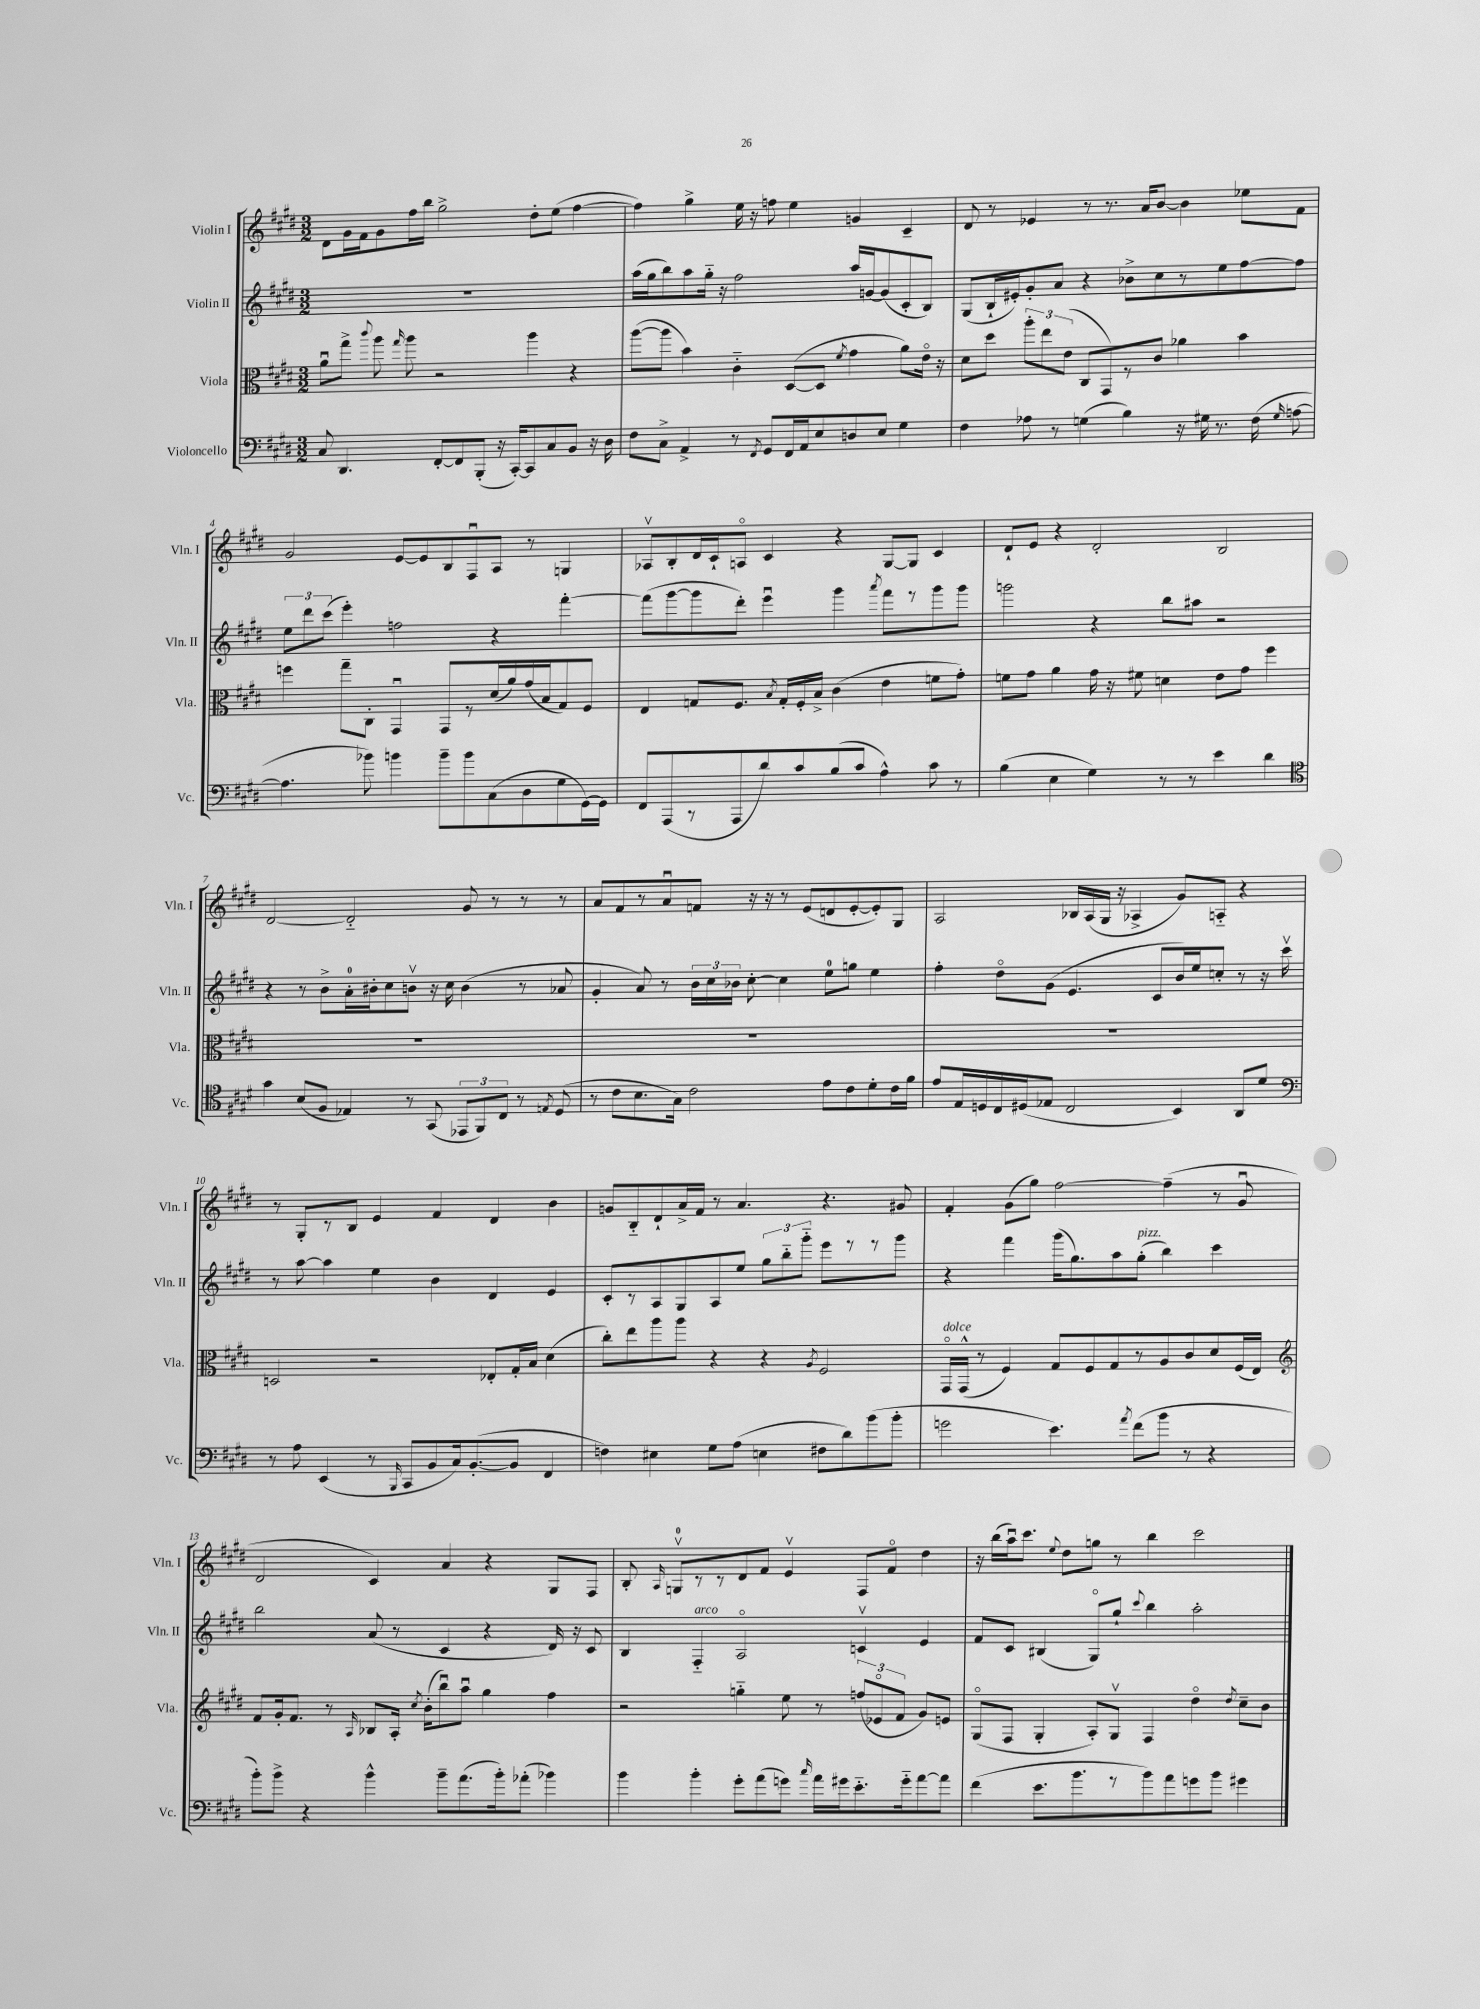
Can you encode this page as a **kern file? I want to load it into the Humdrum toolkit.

**kern	**kern	**kern	**kern
*part4	*part3	*part2	*part1
*staff4	*staff3	*staff2	*staff1
*I"Violoncello	*I"Viola	*I"Violin II	*I"Violin I
*I'Vc.	*I'Vla.	*I'Vln. II	*I'Vln. I
*clefF4	*clefC3	*clefG2	*clefG2
*k[f#c#g#d#]	*k[f#c#g#d#]	*k[f#c#g#d#]	*k[f#c#g#d#]
*M3/2	*M3/2	*M3/2	*M3/2
=1	=1	=1	=1
8C#/	8au\L	1.r	8d#\L
4.DD#/	8gg#^\J	.	16g#\L
.	.	.	16f#\J
.	8qqccc#/	.	.
.	8aa\	.	8g#\
.	16qqgg#/	.	.
.	8aa\	.	16ff#\L
.	.	.	16bb\JJ
[8FF#'/L	2r	.	2gg#^\
8FF#/]	.	.	.
(8BBB'/J	.	.	.
16r	.	.	.
[16CC#'/KL)	.	.	.
8CC#/]	4aa\	.	8dd#'\L
8C#/	.	.	(8ee\J
8BB/J	4r	.	[4ff#\
16r	.	.	.
16D#\	.	.	.
=2	=2	=2	=2
8F#\L	([8aa\L	(16aa\LL	4ff#\])
.	.	16gg#\J	.
8C#^\J	8aa\J]	8bb\)	.
4AA^/	4b\)	8aa\	4gg#^\
.	.	16gg#\Jk	.
.	.	16r	.
8r	4c#\	2ff#\	16ee\
.	.	.	16r
8qFF#/	.	.	.
8GG#/L	.	.	8ffn\
16FF#/L	([8D#/L	.	4ee\
16AA/J	.	.	.
8E/	8D#/J]	.	.
.	8qf#/	.	.
8Dn/	4g#\	16aa/LL	4gn/
.	.	[16gn/J	.
8E/J	.	(8g/]	.
4G#\	8a\L)	8c#'/	4c#~/
.	16e\Jk	8B/J)	.
.	16r	.	.
=3	=3	=3	=3
4F#\	8d#\L	(8G#/L	8d#/
.	8dd#\J	16B`/L	8r
.	.	16e#X'/J)	.
8A-X\	12aa'\L	8g#'/	4e-X/
.	12ee\	.	.
8r	.	8a/J	.
.	(12e\J	.	.
(4Gn\	8C#/L	4r	8r
.	8GG#/)	.	8.r
4B\)	8r	8b-X^\L	.
.	.	.	16a/KL
.	8c#/J	8cc#\	[8b/J
16r	4a-X\	8r	4b\]
16G#X\	.	.	.
8.r	.	8ee\	.
.	4b\	[8ff#\	8ee-X\L
(16F#\	.	.	.
16qqG#/	.	.	.
[8An\	.	8ff#\J]	8f#\J
!!LO:LB:g=z
=4	=4	=4	=4
4.A\]	4ffn\	12ee\L	2g#/
.	.	12ddd#\	.
.	.	(12ccc#\J	.
.	8gg#~\L	4eee'\)	.
8b-X\)	8C#'\J	.	.
4bn\	4GG#u/	2ffn\	[8e/L
.	.	.	8e/]
8b~\L	8GG#/L	.	8B/
8b\	8r	.	8F#u/
(8C#\	(16d#/L	4r	8A/J
.	16a/)	.	.
8D#\	(16g#/	.	8r
.	16B/J	.	.
8G#\	8G#/)	[4fff#'\	4Gn/
[16GG#\L)	8F#/J	.	.
16GG#\JJ]	.	.	.
=5	=5	=5	=5
8FF#/L	4E/	(8fff#\L]	8A-Xv/L
(8AAA/	.	[8ggg#\	8B'/
8r	8Gn/L	8ggg#\]	16d#/L
.	.	.	16c#`/J
8AAA/	8.F#/J	8ddd#'\J)	8An/J
8d#/)	.	4eeeu\	4c#/
.	8qB/	.	.
.	16G'/LL	.	.
8c#/	16F#'/	.	.
.	16B^/JJ	.	.
(8B/	(4c#\	4ggg#\	4r
8c#/J	.	.	.
.	.	8qaaa/	.
4A^^\)	4e\	8fff#\L	[8G#/L
.	.	8r	8G#/J]
8c#\	8fn\L	8ggg#\	4c#/
8r	8g#'\J)	8ggg#\J	.
=6	=6	=6	=6
(4B\	8fn\L	2gggn\	8d#`/L
.	8g#\J	.	8e/J
4E\	4a\	.	4r
4G#\)	16g#\	4r	2d#'/
.	16r	.	.
.	8f#X\	.	.
8r	4dn\	8bb\L	.
8r	.	8aa#X\J	.
4e\	8e\L	2r	2B/
.	8g#\J	.	.
4d#\	4ff#\	.	.
!!LO:LB:g=z
=7	=7	=7	=7
*clefC4	*	*	*
4g#\	1.r	4r	[2d#/
(8B/L	.	8r	.
8F#/J	.	8b^\L	.
4E-X/)	.	16a'\L	2d#/]
.	.	16b#X'\J	.
.	.	8cc#\	.
8r	.	8bnv\J	.
(8GG#/	.	16r	.
.	.	16cc#\	.
12EE-X/L	.	(4b\	8g#/
12FF#/)	.	.	.
.	.	.	8r
12C#/J	.	.	.
8r	.	8r	8r
8qEn/	.	.	.
(8D#/	.	8a-X/	8r
=8	=8	=8	=8
8r	1.r	4g#'/	8a/L
8c#\L	.	.	8f#/
8.B\	.	8a/)	8r
.	.	8r	8au/
16G#\Jk)	.	.	.
2c#\	.	24b\LL	8fn/J
.	.	24cc#\	.
.	.	24b-X\JJ	.
.	.	[8cc#'\	16r
.	.	.	16r
.	.	4cc#\]	8r
.	.	.	(8e/L
8e\L	.	8ee\L	8dn/
8c#\	.	8ggn\J	[8e'/
8d#'\	.	4ee\	8e'/])
16c#\L	.	.	8G#/J
16f#\JJ	.	.	.
=9	=9	=9	=9
8e/L	1.r	4ff#'\	2A/
16E/L	.	.	.
16Dn/	.	.	.
16C#/	.	8dd#\L	.
(16D#X/J	.	.	.
8E-X/J	.	(8g#\J	.
2C#/	.	4.e/	16B-X/LL
.	.	.	(16A/
.	.	.	16G#/JJ
.	.	.	16r
.	.	.	4A-X^/
.	.	8c#/L	.
4BB/)	.	16b/L)	8g#/L)
.	.	16ee/J	.
.	.	8ccn'/J	8An/J
8AA/L	.	8r	4r
8d#/J	.	16r	.
.	.	16ccc#v\	.
!!LO:LB:g=z
=10	=10	=10	=10
*clefF4	*	*	*
8r	2Dn/	8r	8r
8A\	.	[8aa\	8G#'/L
(4EE/	.	4aa\]	8r
.	.	.	8B/J
8r	2r	4ee\	4e/
16qqBBB/	.	.	.
8CC#/L	.	.	.
8BB/	.	4b\	4f#/
16C#/k)	.	.	.
([8.BB'/	.	.	.
.	8E-X'/L	4d#/	4d#/
8BB/J]	16G#'/L	.	.
.	16B/JJ	.	.
4FF#/	(4d#\	4e/	4b\
=11	=11	=11	=11
4Fn\)	8cc#'\L)	8c#'/L	8gn/L
.	8ee\	8r	8B/
4E#X\	8aa\	8A/	8d#`/
.	8aa\J	8G#/	16a^/L
.	.	.	16f#/JJ
8G#\L	4r	8A/	8r
(8A\J	.	8ee/J	4.a/
4En\	4r	12gg#\L	.
.	.	12bb\	.
.	.	12ggg#\J	.
.	8qA/	.	.
8F#X\L	2F#/	8eee\L	4.r
8d#\)	.	8r	.
(8b\	.	8r	.
8b'\J	.	8ggg#\J	8g#X/
=12	=12	=12	=12
!	!LO:TX:a:i:t=dolce	!	!
2gn\	16GG#/LL	4r	4f#'/
.	(16GG#^^/JJ	.	.
.	8r	.	.
.	4F#/)	4fff#\	(8g#\L
.	.	.	8gg#\J)
4.e\)	8G#/L	(16ggg#\KL	[2ff#\
.	.	8.gg#\)	.
.	8F#/	.	.
.	8G#/	8aa\	.
8qa/	.	.	.
!	!	!LO:TX:a:i:t=pizz.	!
(8f#\L	8r	(8gg#'\J	.
8b\J	8A/	4bb\)	(4ff#~\]
8r	8c#/	.	.
4r	8d#/	4ccc#\	8r
.	(16F#/L	.	8g#u/
.	16E/JJ)	.	.
!!LO:LB:g=z
=13	=13	=13	=13
*	*clefG2	*	*
8b'\L)	8f#/L	2bb\	2d#/
8b^\J	16g#'/k	.	.
.	8.f#/J	.	.
4r	.	.	.
.	8r	.	.
.	16qqA/	.	.
4b^^\	8B-X/L	(8a/	4c#/)
.	16A'/Jk	8r	.
.	8qcc#/	.	.
.	(16b'\KL	.	.
8b~\L	8bbu\)	4c#/	4a/
(8.a\	8aau\J	.	.
.	4gg#\	4r	4r
16b'\k)	.	.	.
(8a-X'\J	.	.	.
4b-X\)	4ff#\	16d#/)	8G#/L
.	.	16r	.
.	.	8c#/	8F#/J
=14	=14	=14	=14
4b\	2r	4B/	8B'/
.	.	.	16qqA/
.	.	.	8Gnv/L
!	!	!LO:TX:a:i:t=arco	!
4b'\	.	4F#/	8r
.	.	.	8r
8g#'\L	4ggn\	2A/	8d#/
(8a\	.	.	8f#/J
8gn\J)	8ee\	.	4ev/
16qqcc#/	.	.	.
16a\LL	8r	.	.
16g#X\J	.	.	.
8.e\	(12ffn/L	4cnv/	8F#/L
.	12e-X/	.	.
.	.	.	8f#/J
.	12f#/J	.	.
16g#\k	.	.	.
[8a\	8g#/L)	4e/	4dd#\
8a\J]	8en/J	.	.
=15	=15	=15	=15
(4f#\	(8G#/L	8f#/L	16r
.	.	.	(16bb\LL
.	8F#/J	8c#/J	16aau\J)
.	.	.	8.ccc#\J
8.e\L	4G#'/	(4B#X/	.
.	.	.	8qqee/
.	.	.	8dd#\L
8.b\	.	.	.
.	8A'/L)	8G#/L)	8ggn\J
8r	8G#v/J	8gg#`/J	8r
.	.	8qqccc#/	.
8b\)	4F#/	4bb\	4bb\
8a\	.	.	.
8gn\	4dd#\	2aa'\	2ccc#\
8b\J	.	.	.
.	8qdd#/	.	.
4g#X\	8cc#~\L	.	.
.	8b\J	.	.
==	==	==	==
*-	*-	*-	*-
